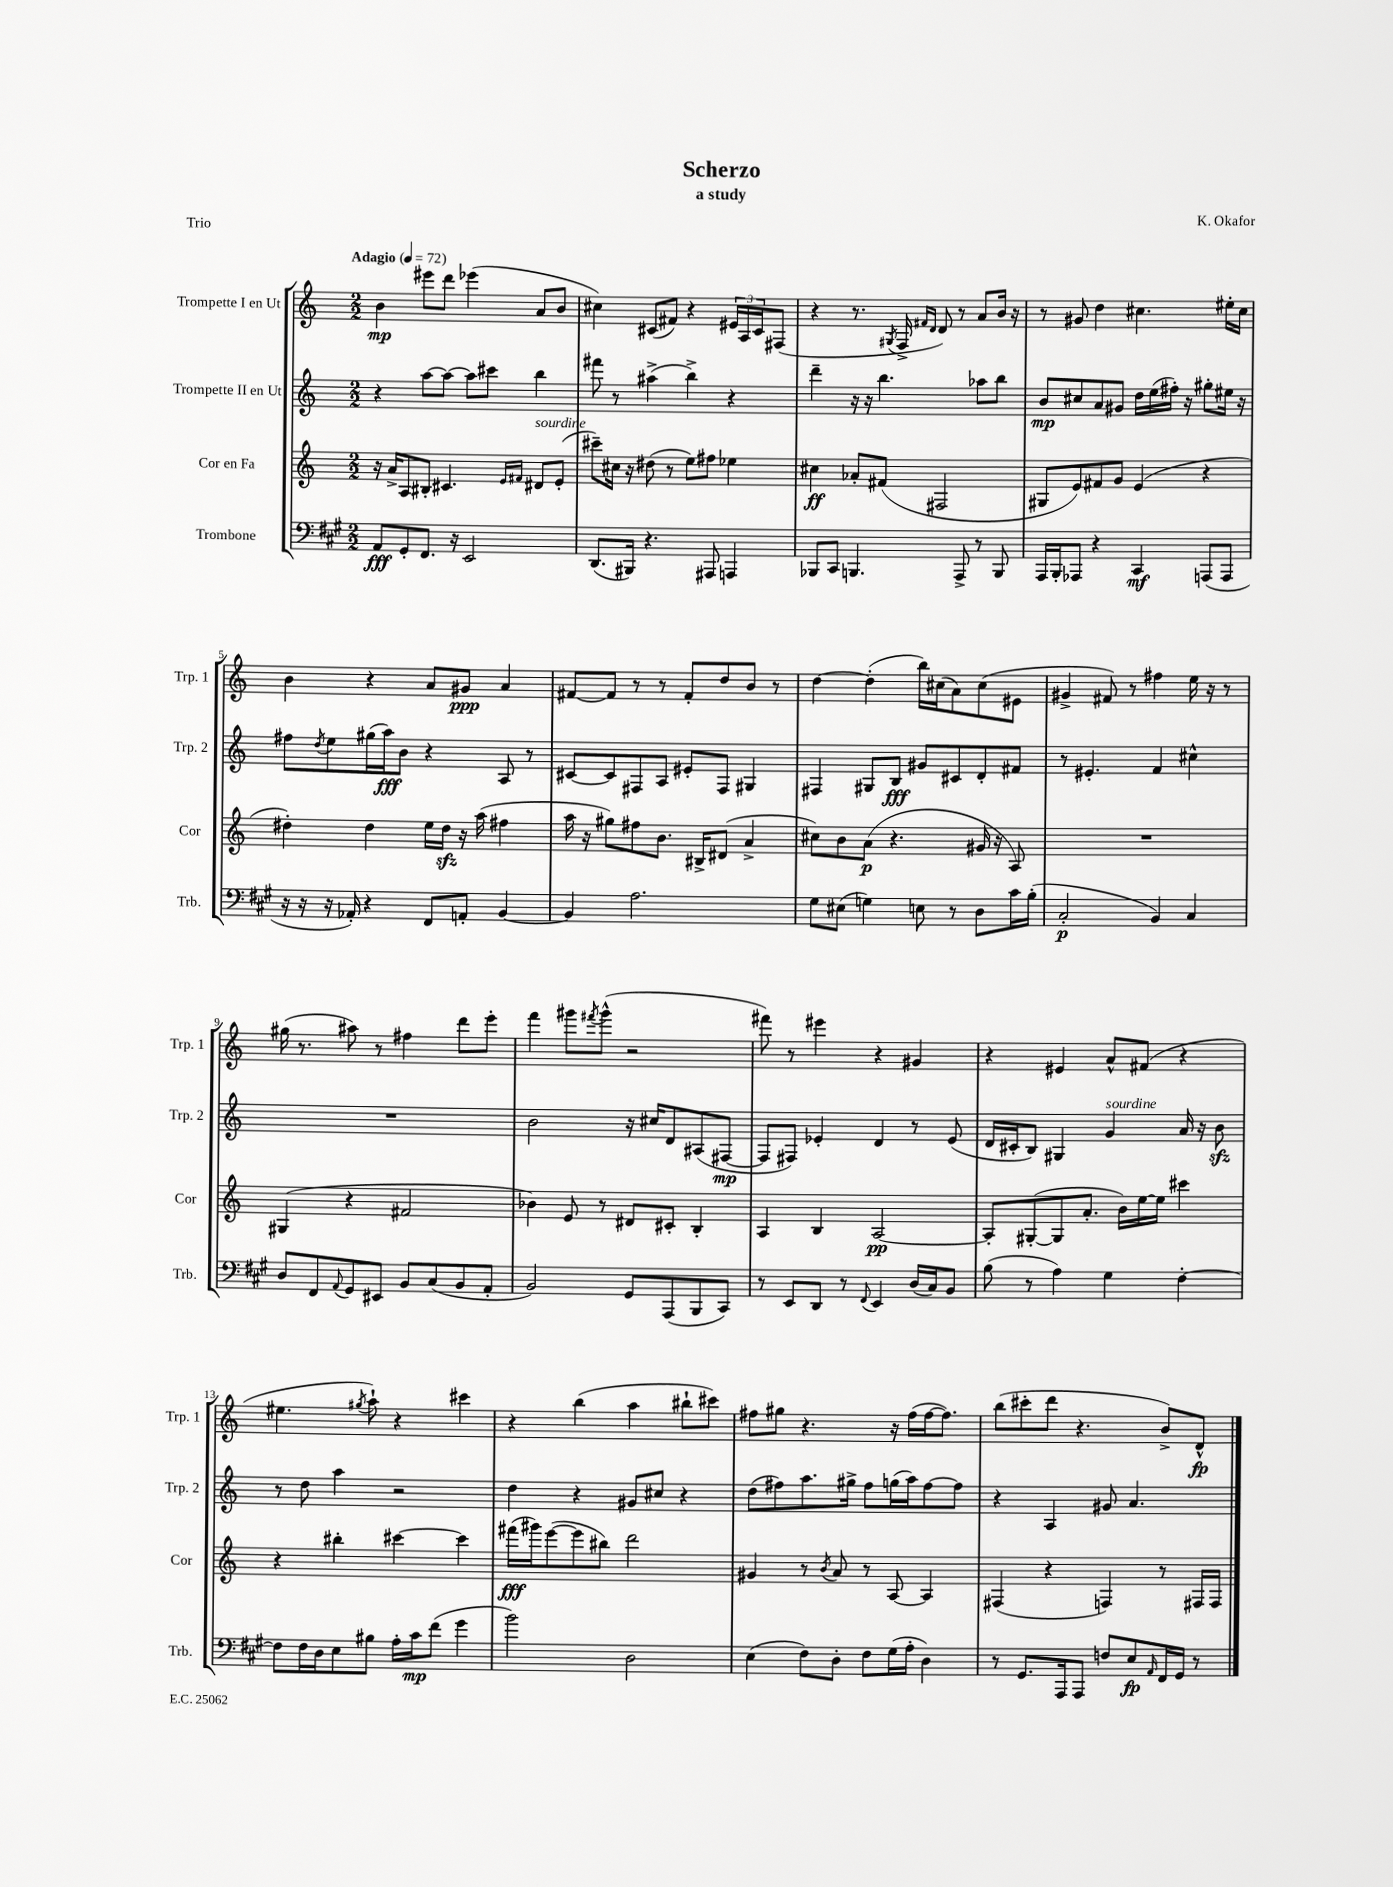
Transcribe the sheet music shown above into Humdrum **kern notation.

**kern	**kern	**kern	**kern
*staff4	*staff3	*staff2	*staff1
*clefF4	*clefG2	*clefG2	*clefG2
*k[f#c#g#]	*k[]	*k[]	*k[]
*M2/2	*M2/2	*M2/2	*M2/2
*MM72	*MM72	*MM72	*MM72
8AA	16r	4r	4b
.	16a^	.	.
8GG#'	8A	.	.
8.FF#	8B#'	[8aa	8eee#
.	4.c#	8aa_	8ddd
16r	.	.	.
2EE	.	8aa]	(4eee-
.	.	8ccc#	.
.	16qqe	.	.
.	16qqf#	.	.
.	8d#	4bb	8a
.	(8e'	.	8b
=	=	=	=
(8.DD	8ccc#~)	8fff#	4cc#)
.	16cc#	8r	.
16BBB#)	16r	.	.
4.r	(8dd#	(4aa#^	(8c#
.	8r	.	8f#)
.	8ee)	4bb^)	4r
8AAA#	8ff#	.	.
4AAA	4ee-	4r	24e#
.	.	.	24A
.	.	.	24c#
.	.	.	(8F#
=	=	=	=
8BBB-	4cc#	4ddd~	4r
8CC#	.	.	.
4.BBB	8a-'	16r	8.r
.	.	16r	.
.	(8f#	4.bb	.
.	.	.	8qG#
.	.	.	16F^
.	.	.	16qqf#
.	.	.	16qqd
.	2F#	.	8d)
8AAA^	.	.	8r
8r	.	8aa-	8a
8BBB	.	8bb	16b
.	.	.	16r
=	=	=	=
16AAA	8G#	8b	8r
16BBB'	.	.	.
8AAA-	8e)	8cc#	8g#
4r	8f#	8a	4dd
.	8g	8g#	.
4CC#	(4e	16dd	4.cc#
.	.	(16ee	.
.	.	16ff#')	.
.	.	16r	.
(8AAA	4r	8gg#'	.
8AAA	.	16ee#	16ee#'
.	.	16r	16cc#
=	=	=	=
16r	4dd#')	8ff#	4b
16r	.	.	.
.	.	8qdd	.
16r	.	8ee	.
16AA-')	.	.	.
4r	4dd#	(16gg#	4r
.	.	16aa)	.
.	.	8b	.
8FF#	16ee	4r	8a
.	16dd#	.	.
8AA'	16r	.	8g#
.	(16aa	.	.
[4BB	4ff#	8A	4a
.	.	8r	.
=	=	=	=
4BB]	16aa	[8c#	[8f#
.	16r	.	.
.	8gg#)	8c#]	8f#]
2.A	8ff#	8F#	8r
.	8.b	8A	8r
.	.	8e#'	8f#'
.	16B#^	.	.
.	(8d#	8F#	8dd
.	4a^	4G#	8b
.	.	.	8r
=	=	=	=
8G#	8cc#)	4F#	[4dd
(8E#	8b	.	.
4G)	(8a	8G#	(4dd']
.	4.r	8B	.
8E	.	8g#	16bb)
.	.	.	(16cc#
8r	.	8c#	8a)
8D	16g#	8d'	(8cc#
.	16r	.	.
16c#	8A)	8f#	8e#
(16B'	.	.	.
=	=	=	=
2C#'	1r	8r	4g#^
.	.	4.e#'	.
.	.	.	8f#)
.	.	.	8r
4BB)	.	4f	4ff#
4C#	.	4cc#^^	16ee
.	.	.	16r
.	.	.	8r
=	=	=	=
8D	(4G#	1r	(16gg#
.	.	.	8.r
8FF#	.	.	.
8qqAA	.	.	.
8GG#	4r	.	8aa#)
8EE#	.	.	8r
8BB	2f#	.	4ff#
(8C#	.	.	.
8BB	.	.	8ddd
8AA'	.	.	8eee'
=	=	=	=
2BB)	4b-)	2b	4fff
.	8e	.	8ggg#
.	.	.	8qfff#
.	8r	.	(8ggg#^^
8GG#	8d#	16r	2r
.	.	16cc#	.
(8AAA	8c#'	8d	.
8BBB	4B'	(8A#	.
8CC#)	.	[8F#	.
=	=	=	=
8r	4A	8F#]	8fff#)
8EE	.	8F#)	8r
8DD	4B	4e-'	4eee#
8r	.	.	.
8qqFF#	.	.	.
4EE	[2A	4d	4r
(16D	.	8r	4g#
16C#)	.	.	.
8BB	.	(8e-	.
=	=	=	=
(8B	8A']	16d	4r
.	.	16c#'	.
8r	([8G#'	8B)	.
4A)	8G#]	4G#	4e#
.	8.a'	.	.
4G#	.	4g	8a^^
.	16b)	.	.
.	[16ee	.	(8f#
.	16ee]	.	.
[4F#'	4ccc#	16a	4r
.	.	16r	.
.	.	8b	.
=	=	=	=
8F#]	4r	8r	4.ee#
16F#	.	8dd	.
16D	.	.	.
8E	4bb#'	4aa	.
.	.	.	8qgg#
8B#	.	.	8aa`)
16A'	[4ccc#	2r	4r
16c#	.	.	.
(8f#	.	.	.
4g#	4ccc#]	.	4ccc#
=	=	=	=
2b)	(16fff#	4dd	4r
.	16ggg#)	.	.
.	([8eee	.	.
.	8eee]	4r	(4bb
.	8bb#)	.	.
2D	2ddd	8g#	4aa
.	.	8cc#	.
.	.	4r	8bb#`
.	.	.	8ccc#)
=	=	=	=
(4E	4g#	(8dd	8ff#
.	.	8ff#)	8gg#
8F#)	8r	8.aa	4.r
.	8qb	.	.
8D'	8a	.	.
.	.	16gg#^	.
8F#	8r	8ff#	.
(16G#	[8A	(16gg	16r
16A'	.	16aa)	(16ff#
4D)	4A]	[8ff#	[16ff#
.	.	.	8.ff#])
.	.	8ff#]	.
=	=	=	=
8r	(4F#	4r	(8bb
8.GG#	.	.	8ccc#'
.	4r	4A	8ddd
16AAA	.	.	.
8AAA	.	.	4.r
8F	4F)	8g#	.
8E	.	4.a	.
16qqAA	.	.	.
16FF#	8r	.	8b^)
16GG#	.	.	.
8r	16F#	.	8d^^
.	16F#	.	.
==	==	==	==
*-	*-	*-	*-
